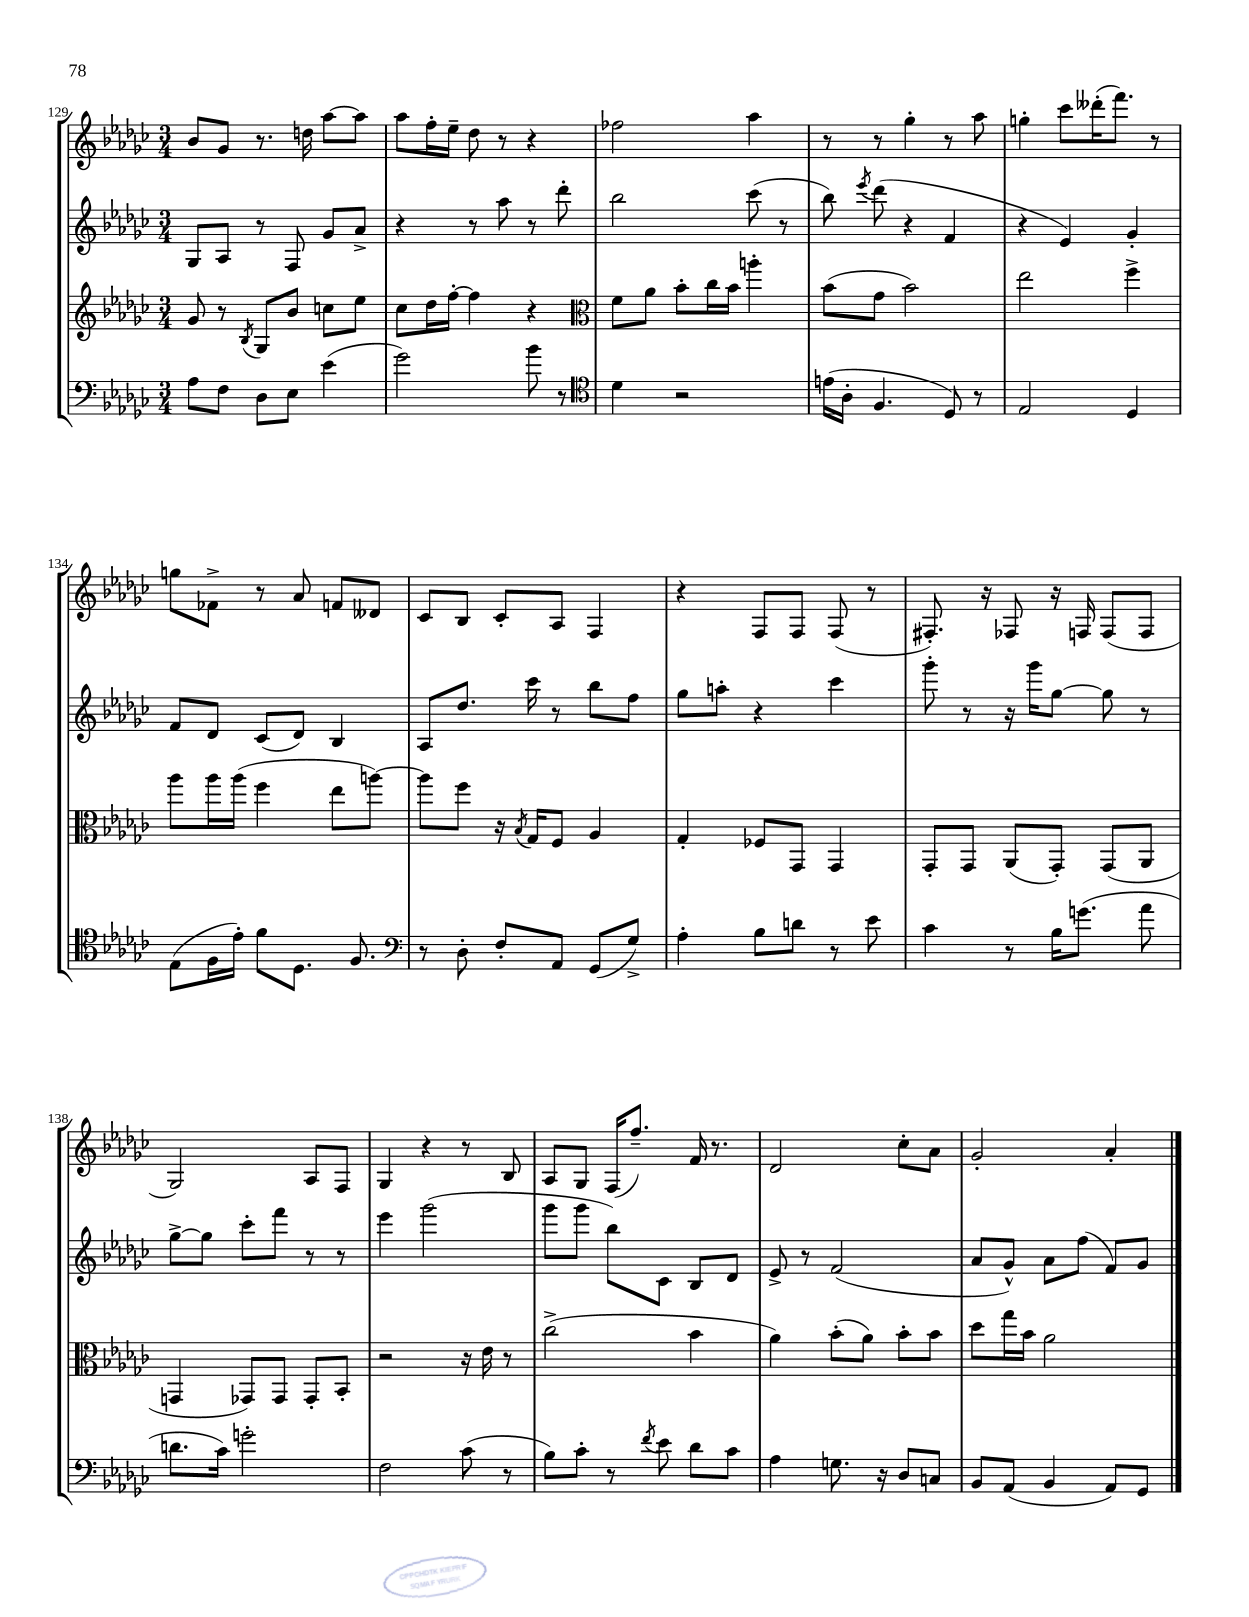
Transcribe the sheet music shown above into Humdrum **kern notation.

**kern	**kern	**kern	**kern
*part4	*part3	*part2	*part1
*staff4	*staff3	*staff2	*staff1
*clefF4	*clefG2	*clefG2	*clefG2
*k[b-e-a-d-g-c-]	*k[b-e-a-d-g-c-]	*k[b-e-a-d-g-c-]	*k[b-e-a-d-g-c-]
*M3/4	*M3/4	*M3/4	*M3/4
=129	=129	=129	=129
8A-\L	8g-/	8G-/L	8b-/L
8F\J	8r	8A-/J	8g-/J
.	8qB-/	.	.
8D-\L	8G-/L	8r	8.r
8E-\J	8b-/J	8F/	.
.	.	.	16ddn\
(4e-\	8ccn\L	8g-/L	[8aa-\L
.	8ee-\J	8a-^/J	8aa-\J]
=130	=130	=130	=130
2g-\)	8cc-\L	4r	8aa-\L
.	16dd-\L	.	16ff'\L
.	[16ff'\JJ	.	16ee-~\JJ
.	4ff\]	8r	8dd-\
.	.	8aa-\	8r
8b-\	4r	8r	4r
8r	.	8ddd-'\	.
=131	=131	=131	=131
*clefC4	*clefC3	*	*
4d-\	8f\L	2bb-\	2ff-X\
.	8a-\J	.	.
2r	8b-'\L	.	.
.	16cc-\L	.	.
.	16b-\JJ	.	.
.	4aan'\	(8ccc-\	4aa-\
.	.	8r	.
=132	=132	=132	=132
(16en\LL	(8b-\L	8bb-\)	8r
16A-'\JJ	.	.	.
.	.	8qeee-/	.
4.F/	8g-\J	(8ddd-\	8r
.	2b-\)	4r	4gg-'\
8D-/)	.	4f/	8r
8r	.	.	8aa-\
=133	=133	=133	=133
2E-/	2ee-\	4r	4ggn'\
.	.	4e-/)	8ccc-\L
.	.	.	(16ddd--X'\K
.	.	.	8.fff\J)
4D-/	4ff^\	4g-'/	.
.	.	.	8r
!!LO:LB:g=z
=134	=134	=134	=134
(8E-\L	8aa-\L	8f/L	8ggn\L
16F\L	16aa-\L	8d-/J	8f-X^\J
16e-'\JJ)	(16aa-\JJ	.	.
8f\L	4ff\	(8c-/L	8r
8.D-\J	.	8d-/J)	8a-/
.	8ee-\L	4B-/	8fn/L
8.F/	.	.	.
.	[8aan\J)	.	8d--X/J
=135	=135	=135	=135
*clefF4	*	*	*
8r	8aa\L]	8A-/L	8c-/L
8D-'\	8ff\J	8.dd-/J	8B-/J
8F'/L	16r	.	8c-'/L
.	8qB-/	.	.
.	16G-/KL	16ccc-\	.
8AA-/J	8F/J	8r	8A-/J
(8GG-/L	4A-/	8bb-\L	4F/
8G-^/J)	.	8ff\J	.
=136	=136	=136	=136
4A-'\	4G-'/	8gg-\L	4r
.	.	8aan'\J	.
8B-\L	8F-X/L	4r	8F/L
8dn\J	8GG-/J	.	8F/J
8r	4GG-/	4ccc-\	(8F/
8e-\	.	.	8r
=137	=137	=137	=137
4c-\	8GG-'/L	8ggg-'\	8.F#X'/)
.	8GG-/J	8r	.
.	.	.	16r
8r	(8AA-/L	16r	8F-X/
.	.	16ggg-\KL	.
16B-\KL	8GG-'/J)	[8gg-\J	16r
(8.gn\J	.	.	16Fn/
.	(8GG-/L	8gg-\]	(8F/L
8a-\	8AA-/J	8r	8F/J
!!LO:LB:g=z
=138	=138	=138	=138
8.dn\L	4GGn/	[8gg-^\L	2G-/)
.	.	8gg-\J]	.
16c-\Jk)	.	.	.
2gn'\	8GG-X/L)	8ccc-'\L	.
.	8GG-/J	8fff\J	.
.	8GG-'/L	8r	8A-/L
.	8BB-'/J	8r	8F/J
=139	=139	=139	=139
2F\	2r	4eee-\	4G-/
.	.	(2ggg-\	4r
(8c-\	16r	.	8r
.	16e-\	.	.
8r	8r	.	8B-/
=140	=140	=140	=140
8B-\L)	(2cc-^\	8ggg-\L	8A-/L
8c-'\J	.	8ggg-\J	8G-/J
8r	.	8bb-\L)	(16F/KL
.	.	.	8.ff~/J)
8qf/	.	.	.
8e-\	.	8c-\J	.
8d-\L	4b-\	8B-/L	16f/
.	.	.	8.r
8c-\J	.	8d-/J	.
=141	=141	=141	=141
4A-\	4a-\)	8e-^/	2d-/
.	.	8r	.
8.Gn\	(8b-'\L	(2f/	.
.	8a-\J)	.	.
16r	.	.	.
8D-/L	8b-'\L	.	8cc-'\L
8Cn/J	8b-\J	.	8a-\J
=142	=142	=142	=142
8BB-/L	8dd-\L	8a-/L	2g-'/
(8AA-/J	16gg-\L	8g-^^/J)	.
.	16b-\JJ	.	.
4BB-/	2a-\	8a-\L	.
.	.	(8ff\J	.
8AA-/L)	.	8f/L)	4a-'/
8GG-/J	.	8g-/J	.
==	==	==	==
*-	*-	*-	*-
